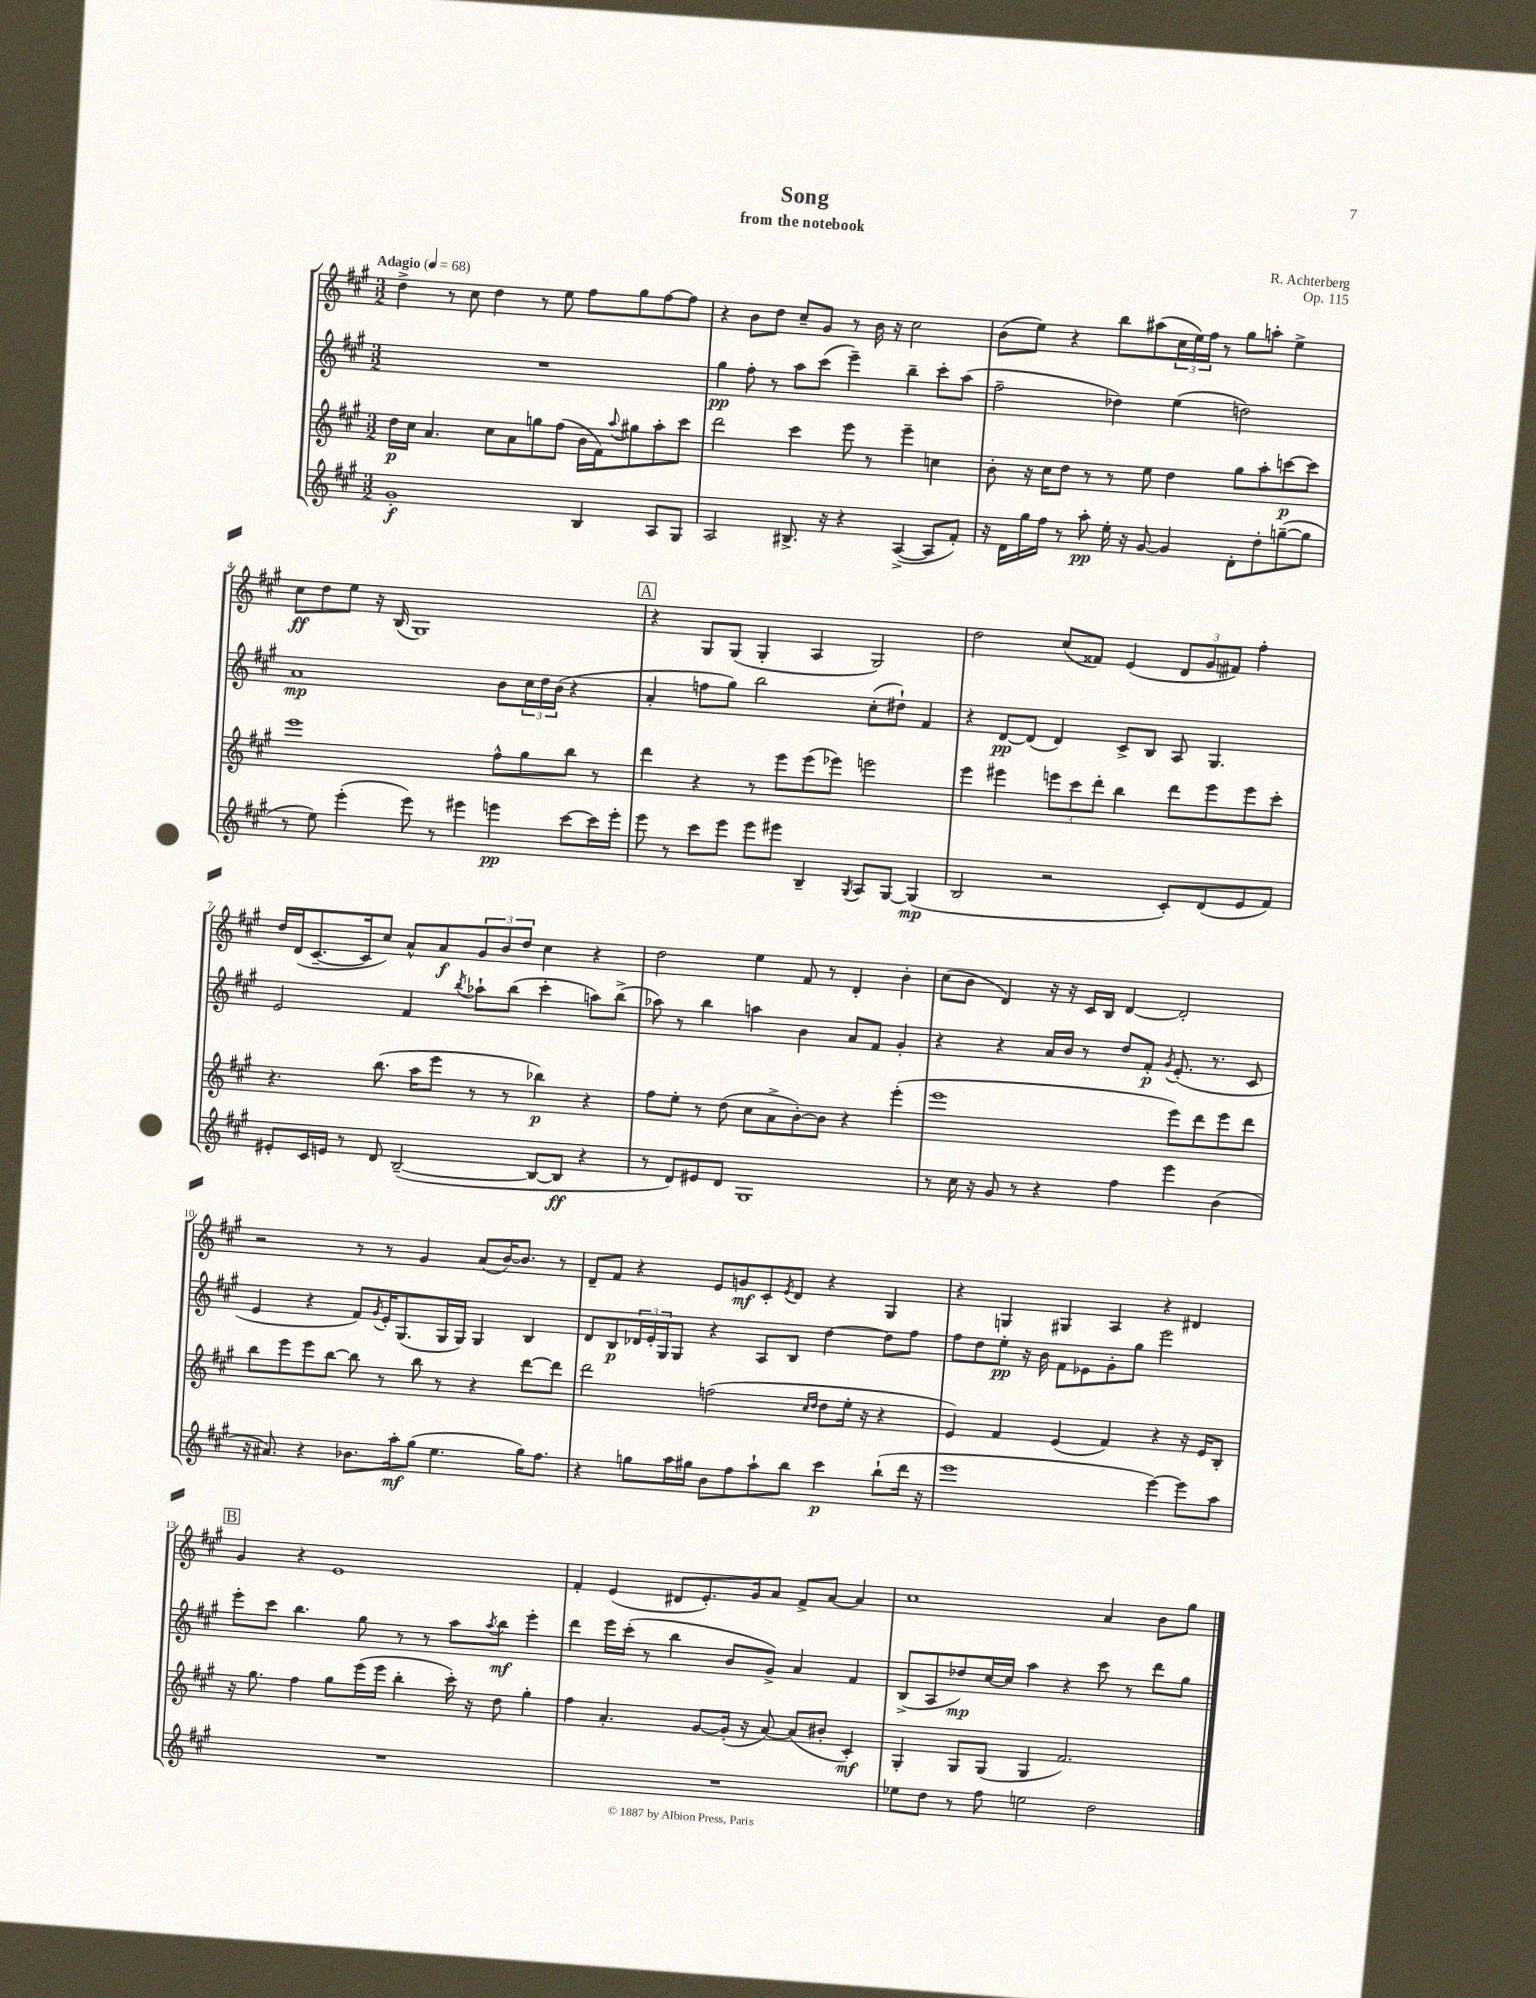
\header { title = "Song" composer = "R. Achterberg" subtitle = "from the notebook" opus = "Op. 115" }
<<
\new StaffGroup <<
\new Staff = "s0" {
    \clef treble \key a \major \numericTimeSignature \time 3/2 \tempo "Adagio" 4 = 68
    d''4-> r8 cis''8 d''4 r8 e''8 fis''8 gis''8 fis''8~ fis''8 |
    r4 b'8 d''8 cis''8-- gis'8 r8 b'16 r16 cis''2 |
    b'8( e''8) r4 b''8 ais''8( \tuplet 3/2 { cis''16 e''16) fis''16 } r8 gis''8 a''8-. e''4-> |
    cis''8\ff d''8 e''8 r16 b16( gis1) |
    \mark \markup { \box "A" } r4 gis8 gis8( gis4-. a4 gis2) |
    d''2 cis''8( fisis'8) e'4( \tuplet 3/2 { d'8 gis'8 fis'8) } fis''4-. |
    d''16 d'16( cis'8.~-- cis'16 cis''8) a'8-^ a'8\f \tuplet 3/2 { gis'8 b'8 d''8 } cis''4 r4 |
    d''2 e''4 fis'8 r8 d'4-. b'4-. |
    cis''8( b'8 d'4) r16 r16 cis'16 b16 d'4~ d'2-. |
    r2 r8 r8 gis'4 a'8( b'16~) b'8. r8 |
    d'8-- fis'8 r4 e'8 g'8\mf cis'8-. \acciaccatura { e'8 } d'8 r4 gis4 |
    r4 g4 gis4 a4 r4 dis'4 |
    \mark \markup { \box "B" } gis'4 r4 e'1 |
    fis'4-. e'4( dis'8 e'8.-.) gis'16 a'8 fis'8-> a'8~ a'4 |
    cis''1 a'4 b'8 gis''8 \bar "|." |
}
\new Staff = "s1" {
    \clef treble \key a \major \numericTimeSignature \time 3/2
    R1. |
    gis''4\pp fis''8-. r8 a''8 cis'''8( e'''4--) b''4-- cis'''8-. a''8( |
    fis''2-- des''4) e''4( d''2) |
    a'1\mp b'8 \tuplet 3/2 { cis''16 d''16 b'16( } r4 |
    \mark \markup { \box "A" } a'4-. f''8 gis''8) b''2 cis''8-.( dis''8-!) fis'4 |
    r4 d'8~\pp d'8( d'4) cis'8-> b8 a8 gis4. |
    e'2 fis'4 \acciaccatura { b''8 } aes''8-! b''8( cis'''4-. a''8) b''8->( |
    aes''8) r8 b''4 a''4 b'4 a'8 fis'8 gis'4-. |
    r4 r4 a'16 b'16 r8 d''8 fis'8-.\p \acciaccatura { gis'8 } e'8.-.( r8. cis'8 |
    e'4 r4 fis'8) \acciaccatura { gis'8 } e'16-. gis8.( gis16 gis16) gis4 b4 |
    d'8 b8\p \tuplet 3/2 { des'16 e'16-. gis16 } gis8 r4 a8 b8 d''4~ d''8 fis''8 |
    fis''8 d''8 e''8-.\pp r16 b'16 fis'8 ees'8 gis'8-. gis''8 e'''2 |
    \mark \markup { \box "B" } e'''8-. cis'''8 b''4. gis''8 r8 r8 a''8 \acciaccatura { a''8 } b''8\mf e'''4-. |
    d'''4 e'''16 cis'''16-.( r8 b''4 b'8 gis'8->) a'4 fis'4 |
    b8->( a8 des''8\mp) cis''16~ cis''16 a''4 r4 cis'''8 r8 d'''8 gis''8 \bar "|." |
}
\new Staff = "s2" {
    \clef treble \key a \major \numericTimeSignature \time 3/2
    d''16\p cis''16 a'4. cis''8 a'8 g''8 fis''8( b'16 fis'16) \appoggiatura { a''8 } gis''8 a''8-. cis'''8 |
    d'''2 cis'''4 e'''8 r8 e'''4-- c''4 |
    b'8-. r16 cis''16 d''8 r8 r8 e''8 d''4 gis''8 a''8-. c'''8~\p c'''8 |
    e'''1 fis''8-^ gis''8 b''8 r8 |
    \mark \markup { \box "A" } d'''4 r4 r8 e'''8 e'''8( ees'''8) e'''2 |
    e'''4 eis'''4 \tuplet 3/2 { e'''8 cis'''8 d'''8-. } b''4 d'''8 e'''8 e'''8 cis'''8-. |
    r4. b''8.( a''16 e'''8 r8 r8 bes''4\p) r4 |
    fis''8 e''8-. r8 d''8( cis''8 a'8-> b'8~-.) b'8 r4 e'''4-.( |
    e'''1 e'''8) d'''8 e'''8 d'''8 |
    b''8 e'''8 e'''8 b''8~ b''8 r8 b''8 r8 r4 d'''8~ d'''8 |
    d'''2 f''2( \grace { cis''16 d''16 } d''8 e''16-. r16 r4 |
    e'4) fis'4 e'4( fis'4) r4 r16 e'16 b8-. |
    \mark \markup { \box "B" } r16 gis''8. fis''4 gis''8 e'''16( e'''16 b''4-. cis'''16-.) r16 d''8 gis''4-. |
    fis''4 a'4.-. gis'8~ gis'16-.( r16 a'8~) a'8( bis'8-. cis'4-.\mf) |
    gis4-. gis8 gis8( gis4 fis'2.) \bar "|." |
}
\new Staff = "s3" {
    \clef treble \key a \major \numericTimeSignature \time 3/2
    gis'1-.\f b4 a8 gis8 |
    a2 bis8.-> r16 r4 a4~->( a8 fis'8-.) |
    r16 d'16 gis''16 fis''16 r8 a''8-.\pp e''16-. r16 gis'8~ gis'4 d'8-. d''8-. g''8~--( g''8 |
    r8 e''8) e'''4-.( e'''8) r8 eis'''4 e'''4\pp cis'''8~ cis'''16 e'''16-. |
    \mark \markup { \box "A" } e'''8 r8 cis'''8 e'''8 e'''8 eis'''8 b4-- \acciaccatura { gis8 } a8 gis8~ gis4\mp( |
    b2 r2 cis'8-.) d'8( e'8 fis'8) |
    eis'8-. cis'16 e'16 r8 d'8 b2~--( b8~ b8\ff r4 |
    r8 d'8) eis'8 d'8 gis1 |
    r8 cis''16 r16 gis'8 r8 r4 fis''4 e'''4 b'4( |
    r16 ais'8.) r4 bes'8. a''16-.\mf gis''8( e''4. gis''16) fis''8. |
    r4 g''8 a''16 gis''16 b'8 fis''8 a''8-! b''8 cis'''4\p b''8-!( d'''16 r16 |
    e'''1 e'''4~) e'''8 a''8 |
    \mark \markup { \box "B" } R1. |
    R1. |
    ees''8 d''8 r8 fis''8 e''2 d''2 \bar "|." |
}
>>
>>
